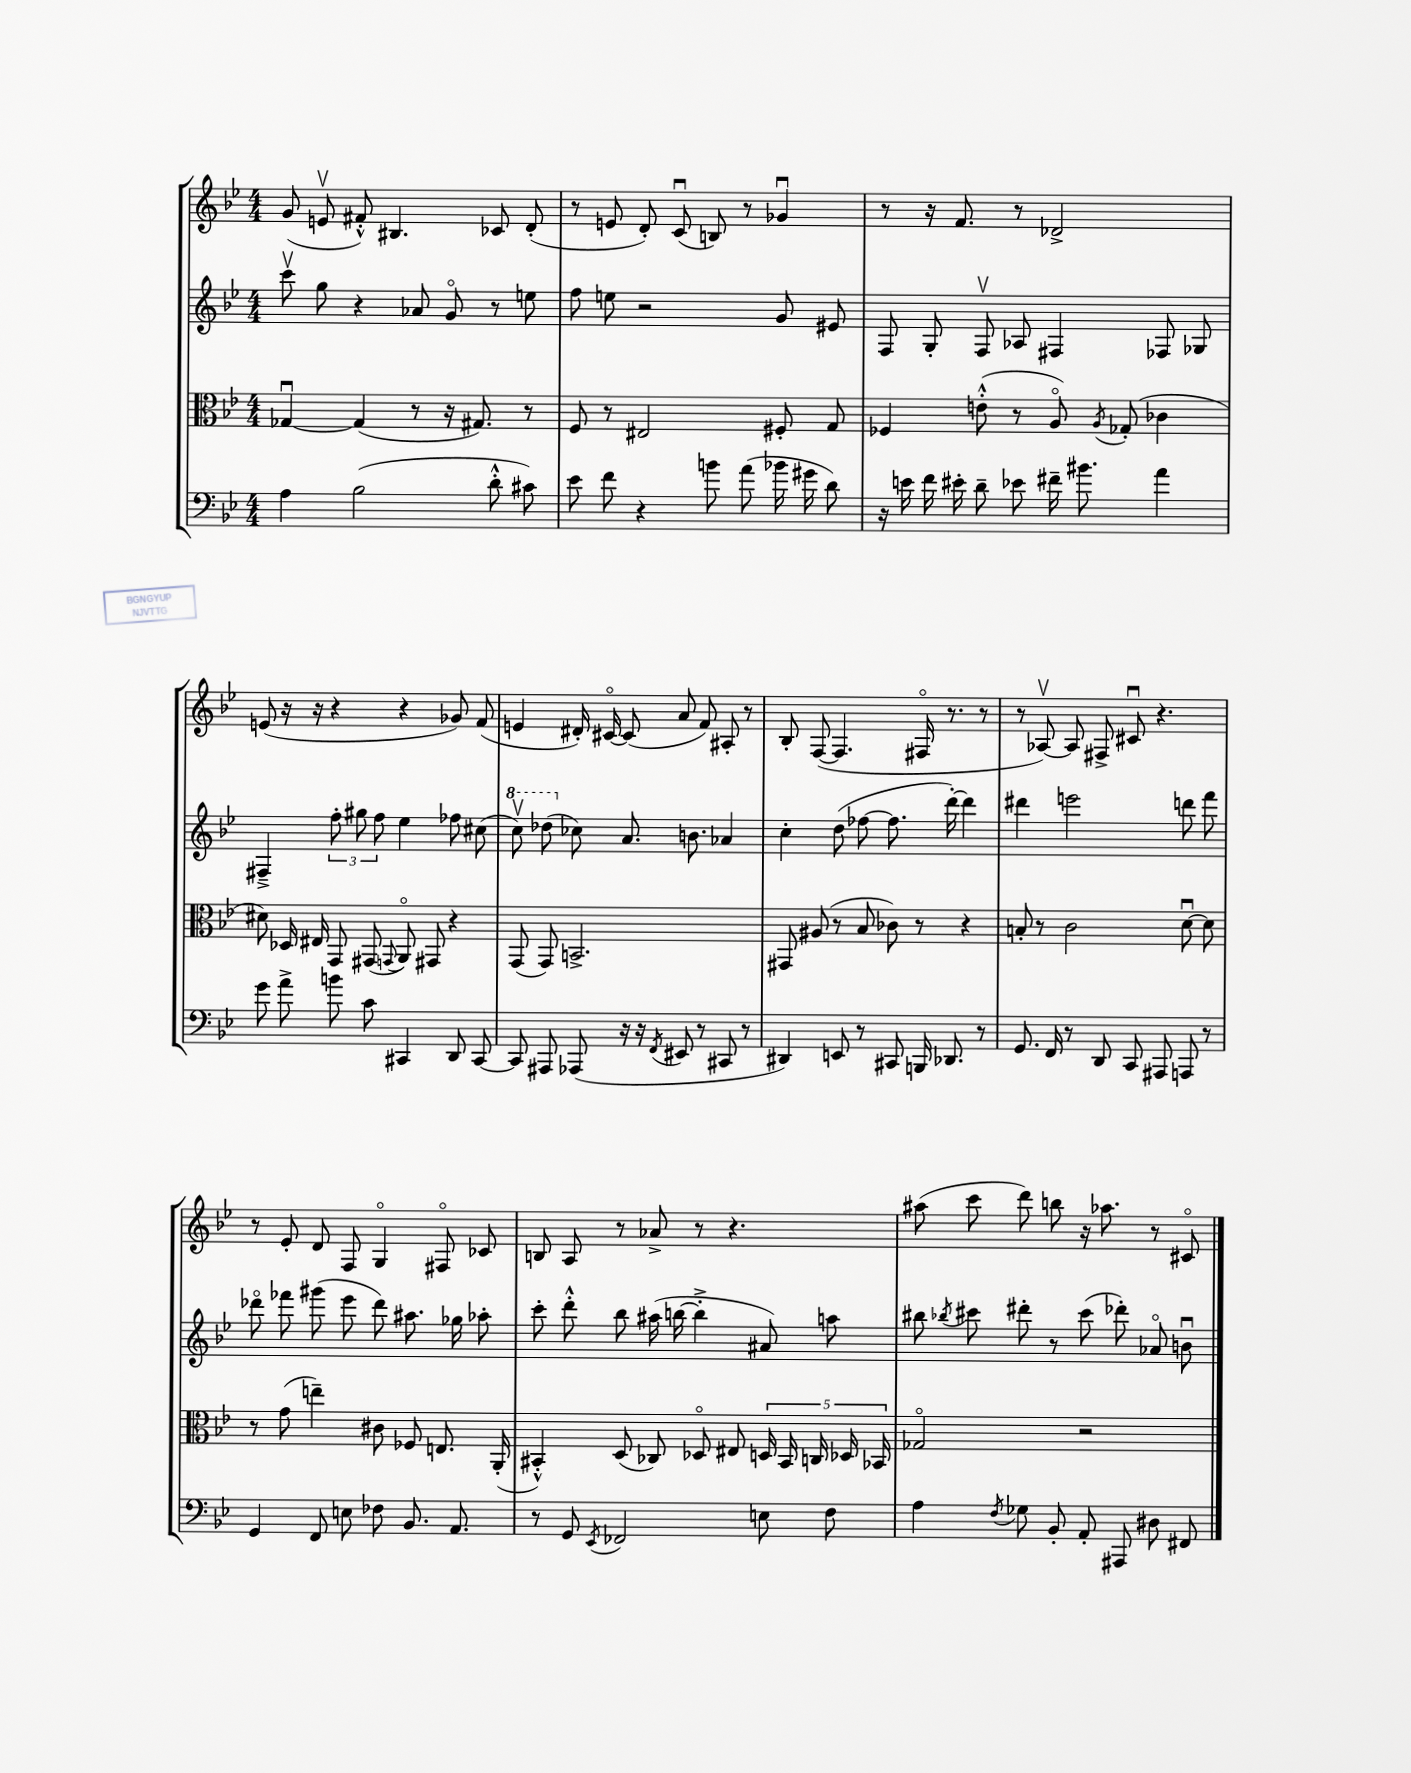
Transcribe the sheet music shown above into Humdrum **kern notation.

**kern	**kern	**kern	**kern
*staff4	*staff3	*staff2	*staff1
*clefF4	*clefC3	*clefG2	*clefG2
*k[b-e-]	*k[b-e-]	*k[b-e-]	*k[b-e-]
*M4/4	*M4/4	*M4/4	*M4/4
4A	[4G-u	8cccv	(8g
.	.	8gg	8ev
(2B-	(4G-]	4r	8f#'^^)
.	.	.	4.B#
.	8r	8a-	.
.	16r	8go	.
.	8.G#)	.	.
8d'^^	.	8r	8c-
8c#)	8r	8ee	(8d'
=	=	=	=
8e-	8F	8ff	8r
8f	8r	8ee	8e
4r	2E#	2r	8d')
.	.	.	(8cu
8b	.	.	8B)
(8a	.	.	8r
16b-	8F#'	8g	4g-u
16g#	.	.	.
8d)	8G	8e#	.
=	=	=	=
16r	4F-	8F	8r
16e	.	.	.
16f	.	8G'	16r
16e#'	.	.	8.f
8d~	(8e'^^	8Fv	.
8e-	8r	8A-	8r
16f#~	8Ao)	4F#	2d-^
8.b#	.	.	.
.	8qA	.	.
.	(8G-'	.	.
4a	4c-	8F-	.
.	.	8G-	.
=	=	=	=
8g	8d#)	4F#~^	(8e
8a^	16D-	.	16r
.	16E#	.	16r
8b	8GG	12ff'	4r
.	.	12gg#	.
8c	(8GG#	.	.
.	.	12ff	.
.	8qqGG	.	.
4CC#	8AAo)	4ee-	4r
.	8GG#	.	.
8DD	4r	8ff-	8g-)
[8CC#	.	(8cc#	(8f
=	=	=	=
8CC#]	(8GG	8cccv)	4e
8AAA#	8GG)	(8ddd-	.
(8AAA-	2.BB^	8cc-)	16d#')
.	.	.	[16c#o
16r	.	8.a	(8c#]
16r	.	.	.
8qFF	.	.	.
8EE#	.	.	8a
.	.	8.b	.
8r	.	.	8f)
8CC#	.	4a-	8A#'
8r	.	.	8r
=	=	=	=
4DD#)	8GG#	4cc'	8B-'
.	(8A#	.	([8F
8EE	8r	(8dd	4.F]
8r	8B-	[8ff-	.
8CC#	8c-)	8.ff-]	.
16BBB	8r	.	16F#o
8.DD-	.	[16ddd')	8.r
.	4r	4ddd]	.
8r	.	.	8r
=	=	=	=
8.GG	8B'	4ddd#	8r
.	8r	.	[8A-v)
16FF	.	.	.
8r	2c	2eee	8A-]
8DD	.	.	8F#^
8CC	.	.	8c#u
8AAA#	.	.	4.r
8AAA	[8du	8ddd	.
8r	8d]	8fff	.
=	=	=	=
4GG	8r	8ddd-o	8r
.	(8g	8fff-	8e-'
8FF	4ee~)	(8ggg#	8d
8E	.	8eee-	8F
8F-	8c#	8ddd-)	4Go
8.BB-	8F-	8.aa#	.
.	8.E	.	8F#o
8.AA	.	16gg-	.
.	.	8aa-'	8c-
.	(16AA'	.	.
=	=	=	=
8r	4BB#'^^)	8ccc'	8B
8GG	.	8ddd'^^	8A
8qEE-	.	.	.
2FF-	(8D	8bb-	8r
.	8C-)	(16aa#	8a-^
.	.	[16bb	.
.	8D-o	4bb'^]	8r
.	8E#	.	4.r
8E	20D	8a#)	.
.	20BB#	.	.
.	20C	.	.
8F	.	8aa	.
.	20D-	.	.
.	20BB-	.	.
=	=	=	=
4A	2G-o	8bb#	(8aa#
.	.	8qbb-	.
.	.	8ccc#	8ccc
8qF	.	.	.
8G-	.	8ddd#'	8ddd)
8BB-'	.	8r	8bb
8AA'	2r	(8ccc#	16r
.	.	.	8.aa-
8AAA#	.	8ddd-')	.
8D#	.	8a-o	8r
8FF#	.	8bu	8c#o
==	==	==	==
*-	*-	*-	*-
